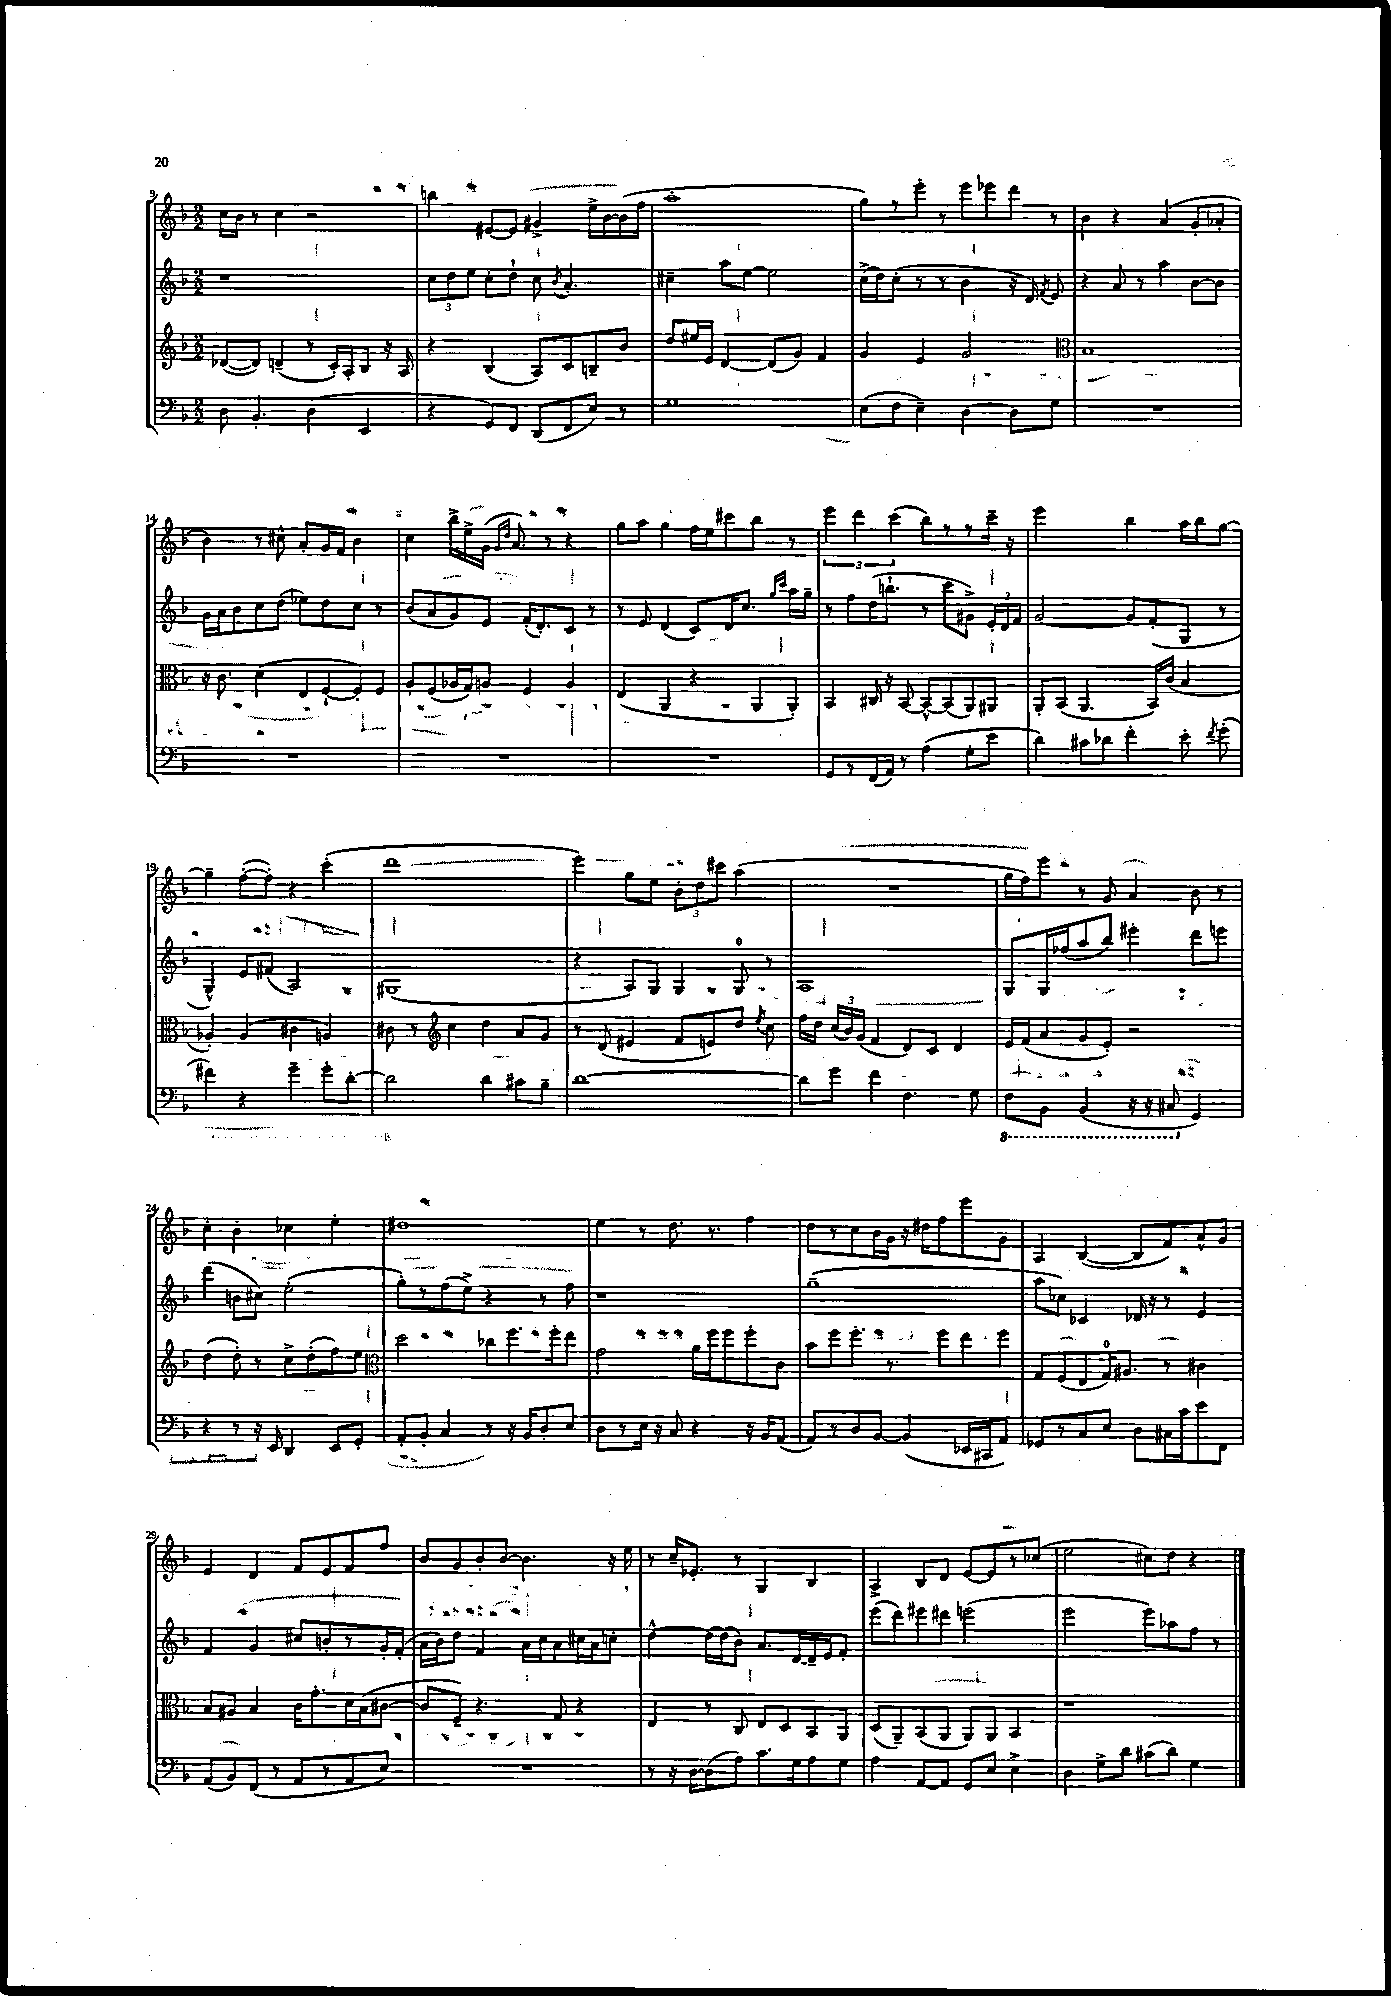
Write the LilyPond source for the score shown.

<<
\new StaffGroup <<
\new Staff = "s0" {
    \clef treble \key f \major \numericTimeSignature \time 2/2
    \autoBeamOff c''16[ bes'16] r8 c''4 r2 |
    b''4 eis'8[~ eis'8] gis'4-> e''16[-> bes'16~ bes'16( f''16] |
    a''1-. |
    g''8[) r8 e'''8]-. r8 e'''8[ ees'''8 d'''8] r8 |
    bes'4 r4 a'4( g'8[-. aes'8]-. |
    bes'4) r8 cis''8-^ a'8[-. g'16 f'16] bes'4 |
    c''4 bes''16[-> e''16-> g'16]( \grace { g'16[ d''16] } a'8.) r8 r4 |
    g''8[ a''8] g''4 f''16[ e''16 cis'''8 bes''8] r8 |
    \tuplet 3/2 { e'''4 d'''4 c'''4( } bes''8[) r8 r8 c'''16]-- r16 |
    e'''2 bes''4 a''16[ bes''16 g''8]~ |
    g''4-- f''8[~-.( f''8]-.) r4 c'''4-.( |
    d'''1 |
    e'''4) g''8[ e''8] \tuplet 3/2 { bes'8[-. d''8 cis'''8] } a''4( |
    R1 |
    g''16[ f''16) e'''8] r8 g'8 a'4 bes'8 r8 |
    c''4-. bes'4-. ces''4 e''4-. |
    dis''1 |
    e''4 r8 d''8. r8. f''4 |
    d''8[ r8 c''8 bes'16 g'16] r16 dis''16[ f''8 e'''8 g'8] |
    a4 bes4~( bes8[ f'8) a'8-^ g'8] |
    e'4 d'4 f'8[ e'8 f'8 f''8] |
    bes'8[ g'8 bes'8-. bes'8]~ bes'4. r16 e''16 |
    r8 c''16[-- ees'8.]-. r8 g4 bes4 |
    a4-> bes8[ d'8] e'8[~ e'8 r8 ces''8]( |
    e''2 cis''8[) d''8] r4 \bar "|." |
}
\new Staff = "s1" {
    \clef treble \key f \major \numericTimeSignature \time 2/2
    \autoBeamOff r1 |
    \tuplet 3/2 { c''8[ d''8 e''8] } c''8[-. d''8]-! c''8 \acciaccatura { bes'8 } a'4.-. |
    cis''4-- a''8[ e''8]~ e''2 |
    c''16[->( d''16) c''8]-.( r8 r8 bes'4 r16 d'16) \acciaccatura { f'8 } e'8 |
    r4 a'8 r8 a''4 bes'8[~ bes'8] |
    g'16[ a'16 bes'8 c''8 d''8]( ees''8[) d''8 c''8] r8 |
    bes'8[( a'8 g'8) e'8] f'16[-.( d'8.-.) c'8] r8 |
    r8 e'8 d'4( c'8[) d'16 c''8.] \grace { g''16[ c'''16] } a''16[ g''16]-- |
    r8 f''8[ d''16( b''8.]-! r8 c'''8[ gis'8]->) \tuplet 3/2 { e'16[-. d'16 f'16] } |
    g'2~ g'8[ f'8-.( g8] r8 |
    g4-^) e'8[ fis'8]( a2) |
    gis1( |
    r4 a8[) g8] g4 g8-0 r8 |
    a1 |
    g8[ g16 fes''16( a''8 bes''8]) eis'''4-. d'''8[ e'''8] |
    d'''4( b'8[ cis''8]) e''2-.( |
    g''8[-.) r8 f''8( e''8]->) r4 r8 f''8 |
    r1 |
    g''1--( |
    a''8[ ces''8]) ces'4 des'16 r16 r8 e'4 |
    f'4 g'4 cis''8[ b'8-. r8 g'16-. f'16]-.( |
    a'16[ bes'16) d''8] f'4 a'16[ c''16 a'8 cis''16 a'16 c''8]-. |
    d''4~-^ d''16[~ d''16( bes'8]) a'8.[ d'16~ d'16-- e'16 f'8]-. |
    e'''8[( d'''8) eis'''8 dis'''8] e'''2( |
    e'''2 e'''8[) aes''8 f''8] r8 \bar "|." |
}
\new Staff = "s2" {
    \clef treble \key f \major \numericTimeSignature \time 2/2
    \autoBeamOff des'8[~( des'8]) d'4--( r8 c'16[-.) a16-. bes8] r16 a16 |
    r4 bes4( a8[) c'8 b8-- bes'8] |
    d''8[ eis''16 e'16] d'4~ d'8[( g'8]) f'4 |
    g'4 e'4 g'2 |
    \clef alto bes1 |
    r16 c'8. d'4( e8[ f8~-! f8-.) f8] |
    a8[-. f8( aes16 g16) a8] f4 a4 |
    e4( a,4 r4 a,8[ a,8]-.) |
    bes,4 cis16 r16 bes,8~ bes,8[~-^ bes,8( a,8) ais,8] |
    a,8[-. bes,8]( a,4. bes,16[) c'16]( bes4 |
    aes4-.) aes4( cis'4 a4) |
    cis'8 r8 \clef treble c''4 d''4 a'8[ g'8] |
    r8 d'8( eis'4 f'8[ e'8) d''8] \acciaccatura { e''8 } c''8 |
    f''16[ d''16] \tuplet 3/2 { c''16[( bes'16) g'16]( } f'4 d'8[) c'8] d'4 |
    e'16[ f'16( a'8 g'8 e'8]-.) r2 |
    d''4( d''8-.) r8 c''8[-> d''8-.( f''8) e''8] |
    \clef alto d''2 ces''8[ f''8. f''16-. e''8] |
    g'2 a'16[ f''16 f''8 f''8-. c'8] |
    bes'8[ f''8 f''8.]-. r8. f''8[ e''8 f''8] |
    g8[ f8( e8 g16-0) ais8.] r8 cis'4 |
    bes8[ ais8] bes4 c'16[ g'8.-. d'16 bes16( cis'8]~ |
    cis'8[ f8]--) r4. g8 r4 |
    e4 r8 c8 e8[ d8 bes,8 a,8] |
    d8[( a,8--) bes,8( a,8] a,8[) a,8] bes,4 |
    r1 \bar "|." |
}
\new Staff = "s3" {
    \clef bass \key f \major \numericTimeSignature \time 2/2
    \autoBeamOff d8 bes,4.-. d4( e,4 |
    r4 g,8[) f,8] d,8[( f,8 e8]) r8 |
    g1 |
    e8[( f8] e4--) d4~ d8[ g8] |
    R1 |
    R1 |
    R1 |
    R1 |
    g,8[ r8 f,16( a,16]) r8 a4( g8[-. e'8] |
    d'4) cis'8[ des'8] f'4-. e'8-. \acciaccatura { f'8 } g'8-.( |
    fis'4) r4 g'4-- g'8[-. d'8]~-. |
    d'2 d'4 cis'8[ bes8]-- |
    d'1~ |
    d'8[ g'8] f'4 f4. g8 |
    \ottava #-1 f,8[ bes,,8] bes,,4( r16 r16 cis,8 \ottava #0 g,4) |
    r4 r8 r16 e,16 d,4 e,8[ g,8]-. |
    a,8[-. bes,8]-. c4 r8 r16 bes,16[ d8-. e8] |
    d8[ r8 e16] r16 c8 r4 r16 bes,16[ a,8]( |
    a,8[) r8 d8 bes,8]~ bes,4( ees,16[ cis,16 a,8]) |
    ges,8[ r8 c8 e8] d8[ cis16 c'16 e'8 f,8] |
    a,8[( bes,8) f,8]( r8 a,8[ r8 a,8 e8]) |
    R1 |
    r8 r16 d16[~ d8( a8]) c'8.[ g16 a8 g8] |
    a4 a,8[~ a,8] g,8[ e8] e4-> |
    d4 g8[-> d'8] cis'8[( d'8]) g4 \bar "|." |
}
>>
>>
\layout { \context { \Score currentBarNumber = #9 } }
